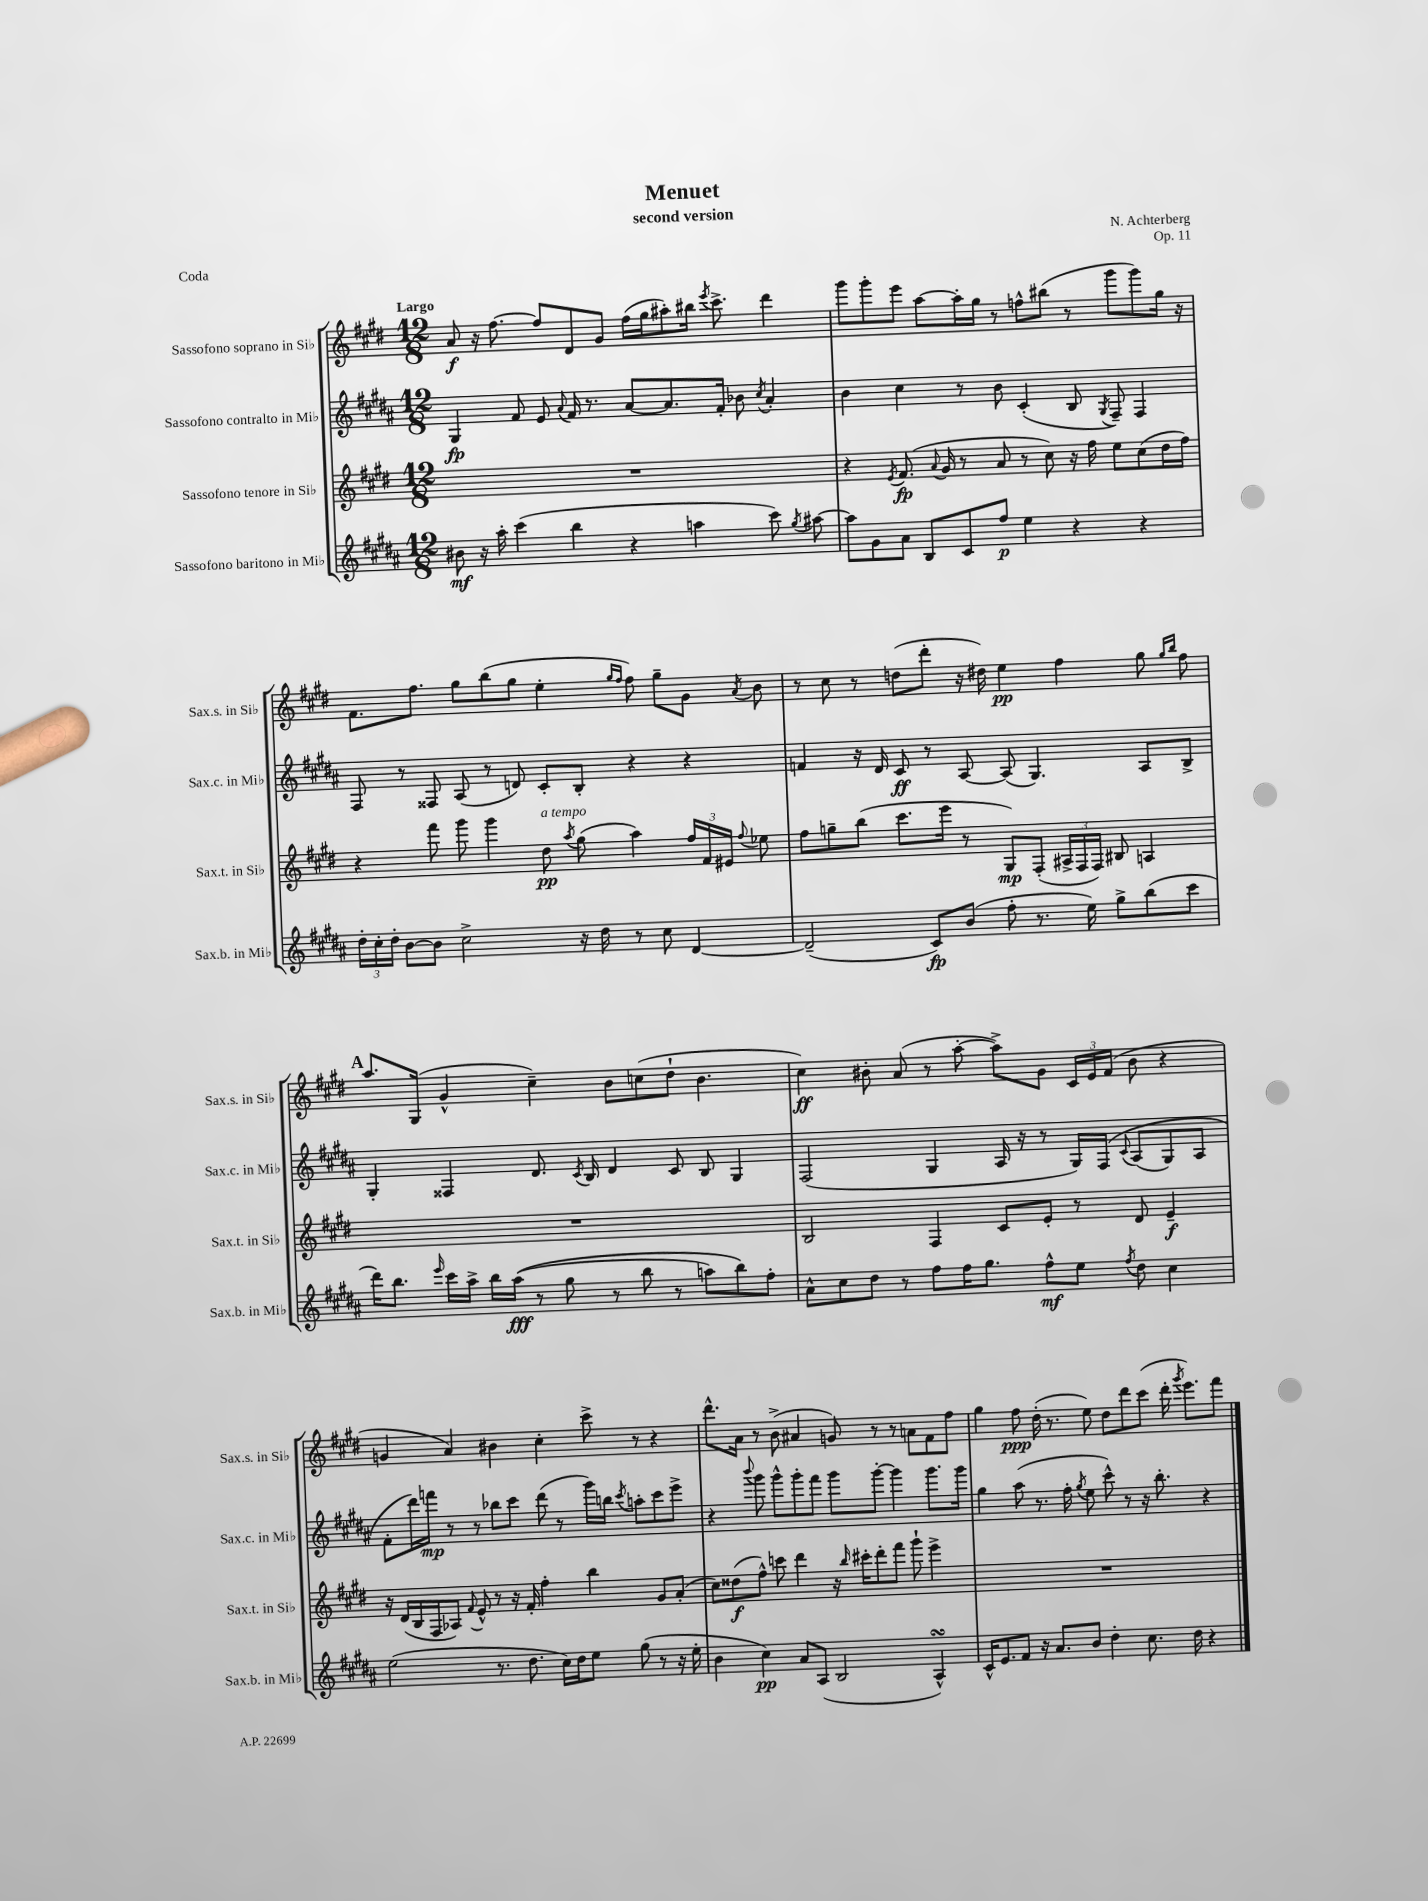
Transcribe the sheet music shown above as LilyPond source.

\header { title = "Menuet" composer = "N. Achterberg" subtitle = "second version" opus = "Op. 11" piece = "Coda" }
<<
\new StaffGroup <<
\new Staff = "s0" \with { instrumentName = "Sassofono soprano in Sib" shortInstrumentName = "Sax.s. in Sib" } {
    \clef treble \key e \major \numericTimeSignature \time 12/8 \tempo "Largo"
    \autoBeamOff a'8\f r16 fis''8.~ fis''8[ dis'8 gis'8] fis''16[( gis''16 ais''8-.) bis''16] \acciaccatura { e'''8 } cis'''8.-> dis'''4 |
    gis'''8[ gis'''8-. e'''8] a''8[~ a''16-. gis''16] r8 f''8[-^ bis''8]( r8 gis'''8[ gis'''8) gis''16] r16 |
    fis'8.[ fis''8.] gis''8[ b''8( gis''8] e''4-. \grace { gis''16[ fis''16] } fis''8) gis''8[-- gis'8] \acciaccatura { a'8 } b'8 |
    r8 cis''8 r8 d''8[( dis'''8]-. r16 dis''16) e''4\pp fis''4 gis''8 \grace { gis''16[ b''16] } fis''8 |
    \mark \markup { \bold "A" } a''8.[ gis16]( gis'4-^ cis''4--) b'8[ c''8( dis''8]-! b'4. |
    cis''4\ff) bis'8-. a'8( r8 a''8~-. a''8[->) gis'8] \tuplet 3/2 { cis'16[ e'16 fis'16]( } bis'8 r4 |
    g'4 a'4) bis'4 cis''4-. cis'''8-> r8 r4 |
    dis'''8.[-^ a'16] r8 b'8->( ais'4 g'8) r8 r8 a'8[ fis'8 fis''8] |
    gis''4 fis''8\ppp dis''16-.( r8. e''8) dis''8[ dis'''8 cis'''8]( dis'''16-. \acciaccatura { gis'''8 } e'''8.[) fis'''8] \bar "|." |
}
\new Staff = "s1" \with { instrumentName = "Sassofono contralto in Mib" shortInstrumentName = "Sax.c. in Mib" } {
    \clef treble \key b \major \numericTimeSignature \time 12/8
    \autoBeamOff gis4\fp fis'8 e'8 \appoggiatura { ais'8 } fis'16 r8. ais'8[~ ais'8. fis'16]-. bes'8 \acciaccatura { cis''8 } ais'4-. |
    b'4 cis''4 r8 b'8 cis'4-.( b8 \acciaccatura { gis8 } fis8--) fis4 |
    fis8 r8 fisis8 ais8( r8 d'8) cis'8[-. b8]-. r4 r4 |
    f'4 r16 dis'16 cis'8\ff r8 ais8~ ais8( gis4.) ais8[ b8]-> |
    \mark \markup { \bold "A" } gis4-. fisis4 dis'8. \acciaccatura { cis'8 } b16 dis'4 cis'8 b8 gis4 |
    fis2( gis4 ais16 r16 r8 gis16[) fis16]\( \appoggiatura { cis'8 } ais8[( gis8) ais8] |
    fis'8[-. dis'''16\) f'''16]\mp r8 r8 bes''8[ cis'''8] dis'''8( r8 gis'''16[) b''16] \acciaccatura { cis'''8 } a''8[-. cis'''8 e'''8]-> |
    r4 \appoggiatura { b'''8 } gis'''8 gis'''8[-^ gis'''8-. fis'''8] gis'''8[ gis'''8]~-. gis'''4 gis'''8.[ gis'''16] |
    gis''4 ais''8( r8. fis''16-. \acciaccatura { gis''8 } e''8 cis'''8-^) r8 r16 b''8.-. r4 \bar "|." |
}
\new Staff = "s2" \with { instrumentName = "Sassofono tenore in Sib" shortInstrumentName = "Sax.t. in Sib" } {
    \clef treble \key e \major \numericTimeSignature \time 12/8
    \autoBeamOff R1. |
    r4 \acciaccatura { e'8 } fis'8.\fp( \appoggiatura { a'8 } gis'16 r8 a'8 r8 cis''8) r16 fis''16 e''8[ cis''8( dis''16 fis''16]) |
    r4 fis'''8 gis'''8 gis'''4 dis''8\pp^\markup { \italic "a tempo" } \acciaccatura { a''8 } gis''8( a''4) \tuplet 3/2 { fis''16[ fis'16 eis'16] } \appoggiatura { fis''8 } ees''8 |
    fis''8[ g''8-- b''8]( cis'''8.[ e'''16] r8 gis8[\mp) fis8]-.( \tuplet 3/2 { ais16[-> fis16 fis16]) } bis8 a4 |
    \mark \markup { \bold "A" } R1. |
    b2 fis4 cis'8[ e'8]-. r8 dis'8 e'4--\f |
    r16 dis'16[( b16 fis16 aes8]) \appoggiatura { fis'8 } e'8-^ r8 r16 fis'16-. fis''4-. b''4 gis'8[ a'8]-.( |
    cis''8[) disis''8\f( fis''8]-^) c'''8 dis'''4 r16 \grace { b''16 } cis'''16[-. dis'''8-. fis'''8] gis'''8-! e'''4-> |
    R1. \bar "|." |
}
\new Staff = "s3" \with { instrumentName = "Sassofono baritono in Mib" shortInstrumentName = "Sax.b. in Mib" } {
    \clef treble \key b \major \numericTimeSignature \time 12/8
    \autoBeamOff bis'8\mf r16 ais''16-. cis'''4( b''4 r4 a''4 cis'''8) \acciaccatura { gis''8 } ais''8~ |
    ais''8[ gis'8 ais'8] b8[ cis'8 fis''8]\p e''4 r4 r4 |
    \tuplet 3/2 { dis''16[-. cis''16-. dis''16]-. } b'8[~ b'8] cis''2-> r16 dis''16 r8 cis''8 dis'4~ |
    dis'2--( cis'8[\fp) b'8]( fis''8-. r8. e''16) gis''8[-> b''8( cis'''8] |
    \mark \markup { \bold "A" } dis'''16[) b''8.] \grace { e'''16 } cis'''16[ ais''16]-> b''16[ ais''16]\fff(\( r8 gis''8 r8 b''8 r8 a''8[) b''8\) fis''8]-. |
    ais'8[-^ cis''8 dis''8] r8 fis''8[ fis''16 gis''8.] fis''8[-^\mf e''8] \acciaccatura { fis''8 } dis''8 cis''4 |
    e''2( r8. dis''8. cis''16[) dis''16 e''8] gis''8( r8 r16 e''16-. |
    b'4 cis''4\pp) ais'8[ ais8]( b2 ais4-^\turn) |
    cis'16[-^ e'8. fis'8] r16 ais'8.[ b'8] dis''4-. cis''8. dis''16 r4 \bar "|." |
}
>>
>>
\layout { \context { \Score \remove "Bar_number_engraver" } }
